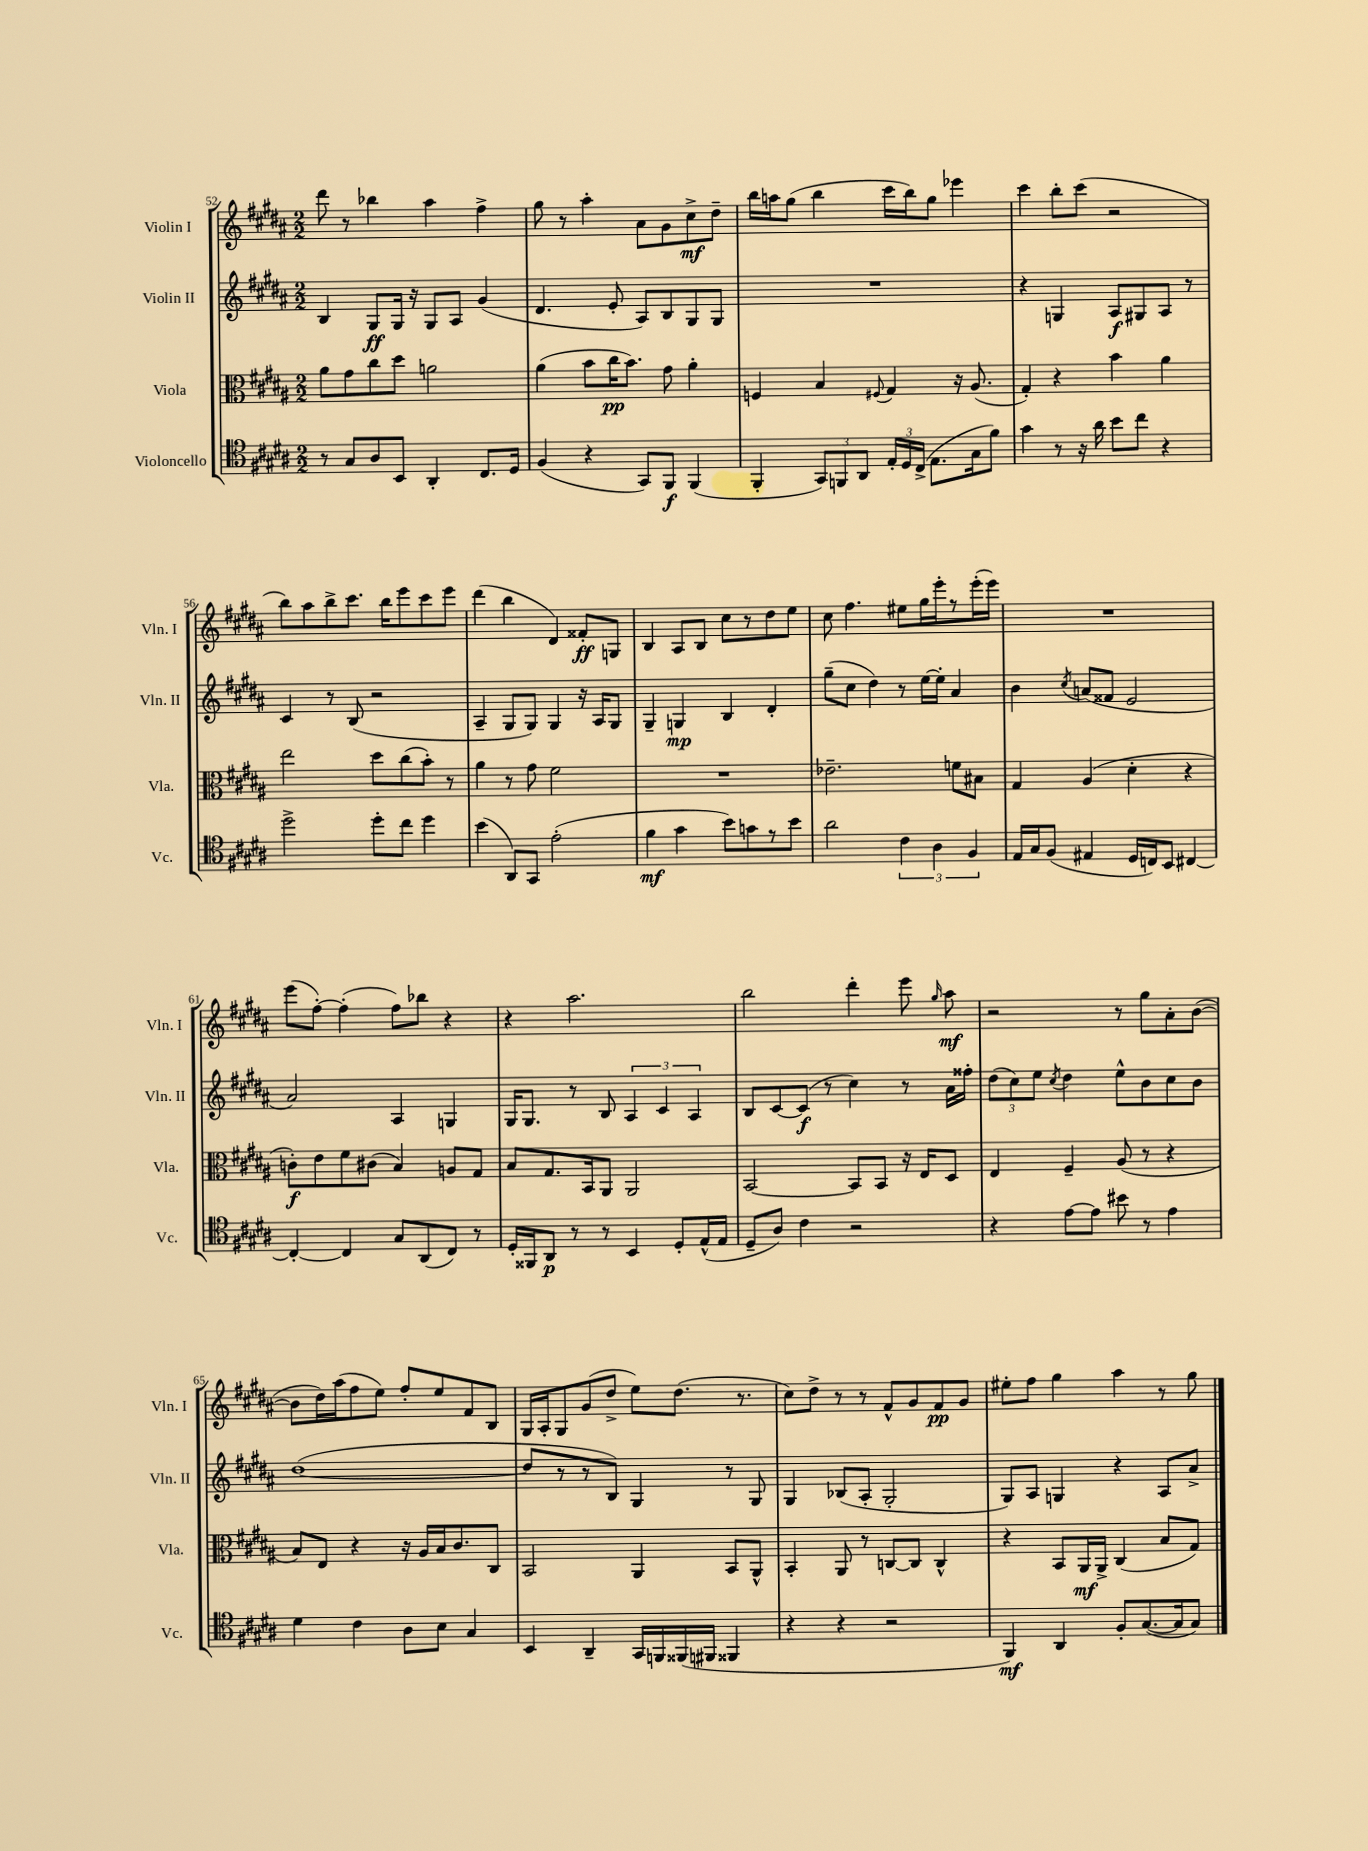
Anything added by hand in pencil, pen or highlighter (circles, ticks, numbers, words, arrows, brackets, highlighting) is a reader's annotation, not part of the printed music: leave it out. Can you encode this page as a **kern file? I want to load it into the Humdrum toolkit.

**kern	**kern	**kern	**kern
*staff4	*staff3	*staff2	*staff1
*clefC4	*clefC3	*clefG2	*clefG2
*k[f#c#g#d#a#]	*k[f#c#g#d#a#]	*k[f#c#g#d#a#]	*k[f#c#g#d#a#]
*M2/2	*M2/2	*M2/2	*M2/2
8r	8a#	4B	8ddd#
8G#	8g#	.	8r
8A#	8cc#	8G#	4bb-
8BB	8dd#	16G#	.
.	.	16r	.
4AA#'	2a	8G#	4aa#
.	.	8A#	.
8.C#	.	(4g#	4ff#^
16D#	.	.	.
=	=	=	=
(4F#	(4a#	4.d#	8gg#
.	.	.	8r
4r	8b	.	4aa#'
.	16cc#	8e'	.
.	8.b)	.	.
8GG#)	.	8A#)	8a#
8FF#	8g#	8B	8g#
(4FF#	4a#'	8G#	8cc#^
.	.	8G#	8dd#~
=	=	=	=
4FF#'	4F	1r	16bb
.	.	.	16aa
.	.	.	(8gg#
12GG#)	4B	.	4bb
12FF	.	.	.
12AA#	.	.	.
.	8qqF#	.	.
24E'	4G#	.	16ccc#
24D#	.	.	.
.	.	.	16bb)
(24C#^	.	.	.
8.E	.	.	8gg#
.	16r	.	4eee-
16G#	(8.A#	.	.
8f#)	.	.	.
=	=	=	=
4g#	4G#')	4r	4ccc#
8r	4r	4G	8bb'
16r	.	.	(8ccc#
16a#	.	.	.
8b	4b	8A#	2r
8cc#	.	8G#	.
4r	4a#	8A#	.
.	.	8r	.
=	=	=	=
2dd#^	2ee	4c#	8bb)
.	.	.	8aa#
.	.	8r	8bb^
.	.	(8B	8.ccc#
8dd#'	8dd#	2r	.
.	.	.	16bb
8cc#	(8cc#	.	8eee
4dd#	8b')	.	8ccc#
.	8r	.	8eee
=	=	=	=
(4b	4a#	4A#~	(4ddd#
8AA#)	8r	8G#	4bb
8GG#	8g#	8G#)	.
(2e'	2f#	4G#	4d#)
.	.	16r	8f##'
.	.	16A#	.
.	.	8G#	8G
=	=	=	=
4f#	1r	4G#~	4B
4g#	.	4G	8A#
.	.	.	8B
8b)	.	4B	8cc#
8g	.	.	8r
8r	.	4d#'	8dd#
8b	.	.	8ee
=	=	=	=
2a#	2.e-~	(8gg#~	8cc#
.	.	8cc#	4.ff#
.	.	4dd#)	.
6c#	.	8r	8ee#
.	.	[16ee	16gg#
6A#	.	.	.
.	.	16ee']	16eee'
.	8f	4a#	8r
6F#	.	.	.
.	8B#	.	(16eee'
.	.	.	16eee)
=	=	=	=
16E	4G#	4b	1r
16G#	.	.	.
(8F#	.	.	.
.	.	8qcc#	.
4E#	(4A#	(8a	.
.	.	8f##	.
16D#	4d#'	2e	.
16C)	.	.	.
8BB	.	.	.
[4C#	4r	.	.
=	=	=	=
4C#'_	8c')	2a#)	(8eee
.	8e	.	[8ff#')
4C#]	8f#	.	(4ff#']
.	(8c#	.	.
8G#	4B)	4A#	8ff#)
(8AA#	.	.	8bb-
8C#)	8A	4G	4r
8r	8G#	.	.
=	=	=	=
16D#'	8B	16G#	4r
16FF##	.	8.G#	.
8AA#	8.G#	.	.
8r	.	8r	2.aa#
.	16BB	.	.
8r	8AA#	8B	.
4BB	2AA#	6A#	.
.	.	6c#	.
8D#'	.	.	.
.	.	6A#	.
(16E^^	.	.	.
16E	.	.	.
=	=	=	=
8D#~	[2BB	8B	2bb
8A#)	.	[8c#	.
4c#	.	(8c#]	.
.	.	8r	.
2r	8BB]	4cc#)	4ddd#'
.	8BB	.	.
.	16r	8r	8eee
.	16E	.	.
.	.	.	16qqgg#
.	8D#	16a#	8aa#
.	.	16ff##'	.
=	=	=	=
4r	4E	(12dd#	2r
.	.	12cc#)	.
.	.	12ee	.
.	.	8qcc#	.
[8e	4F#~	4dd#	.
8e]	.	.	.
8b#	(8A#	8ee^^	8r
8r	8r	8b	8gg#
4e	4r	8cc#	8a#'
.	.	8b	([8b
=	=	=	=
4d#	8B)	([1dd#	8b]
.	8E	.	16dd#)
.	.	.	(16aa#
4c#	4r	.	8ff#
.	.	.	8ee)
8A#	16r	.	8ff#'
.	16A#	.	.
8B	16B	.	8ee
.	8.c#	.	.
4G#	.	.	8f#
.	8C#	.	8B
=	=	=	=
4BB	2BB	8dd#]	16G#
.	.	.	16A#'
.	.	8r	8G#
4AA#~	.	8r	(8g#
.	.	8B)	8dd#^
16GG#	4AA#	4G#	8ee)
16FF	.	.	.
(16FF##	.	.	(8.dd#
16FF#	.	.	.
4FF##	8BB	8r	.
.	.	.	8.r
.	8AA#^^	8G#	.
=	=	=	=
4r	4BB'	4G#	8cc#)
.	.	.	8dd#^
4r	8AA#	(8B-	8r
.	8r	8A#'	8r
2r	[8C	2G#'	8f#^^
.	8C]	.	8g#
.	4C^^	.	8f#
.	.	.	8g#
=	=	=	=
4FF#)	4r	8G#)	8ee#'
.	.	8A#	8ff#
4AA#	8BB	4G	4gg#
.	16AA#	.	.
.	16AA#^	.	.
8F#'	(4C#	4r	4aa#
([8.G#	.	.	.
.	8B	8A#	8r
16G#]	.	.	.
8G#)	8G#)	8a#^	8gg#
==	==	==	==
*-	*-	*-	*-
